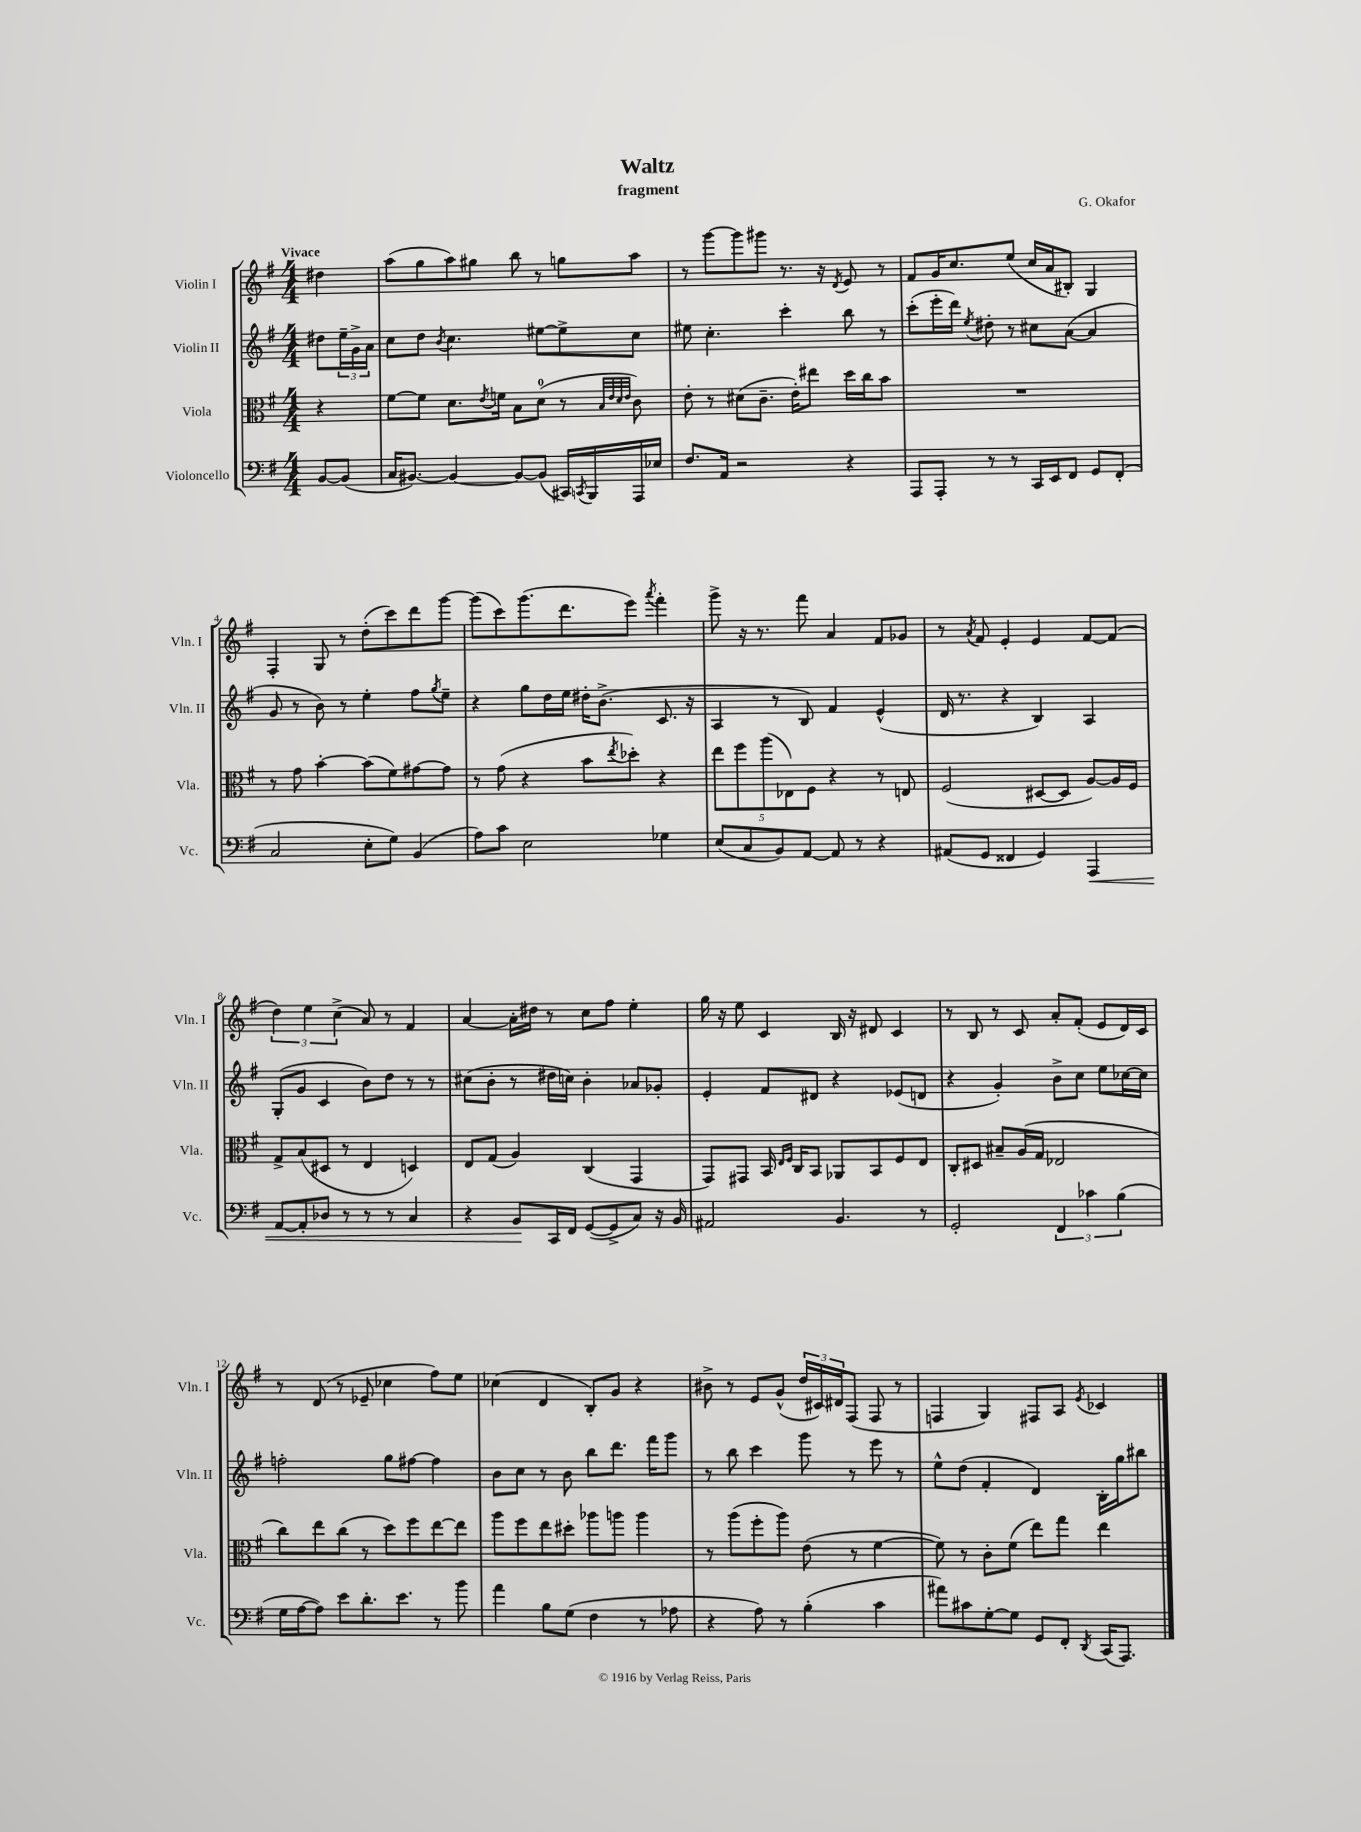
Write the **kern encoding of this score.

**kern	**dynam	**kern	**kern	**kern
*part4	*part4	*part3	*part2	*part1
*staff4	*staff4	*staff3	*staff2	*staff1
*I"Violoncello	*	*I"Viola	*I"Violin II	*I"Violin I
*I'Vc.	*	*I'Vla.	*I'Vln. II	*I'Vln. I
*clefF4	*	*clefC3	*clefG2	*clefG2
*k[f#]	*	*k[f#]	*k[f#]	*k[f#]
*M4/4	*	*M4/4	*M4/4	*M4/4
=	=	=	=	=
!	!	!	!	!LO:TX:a:B:t=Vivace
[8BB/L	.	4r	8dd#X\L	4dd#X\
(8BB/J]	.	.	24ee~\L	.
.	.	.	24g^\	.
.	.	.	24a\JJ	.
=1	=1	=1	=1	=1
16C/KL	.	[8f#\L	8cc\L	(8aa\L
[8.BB#X/J)	.	.	.	.
.	.	8f#\J]	8dd\J	8gg\
.	.	.	8qb/	.
4BB#/_	.	8.d\L	4.cc\	8aa\)
.	.	.	.	8gg#X\J
.	.	8qe/	.	.
.	.	16fn\Jk	.	.
8BB#/L_	.	8B\L	.	8bb\
(8BB#/J]	.	(8d\J	[8ee#X\L	8r
16CC#X/LL)	.	8r	8ee#^\]	8ggn\L
8qCCn/	.	.	.	.
16BBB/	.	.	.	.
.	.	32qqB/LLL	.	.
.	.	32qqe/	.	.
.	.	32qqd/	.	.
.	.	32qqe/JJJ	.	.
16AAA/	.	8c\)	8cc\J	8aa\J
16E-X/JJ	.	.	.	.
=2	=2	=2	=2	=2
8.F#/L	.	8e'\	8ee#X\	8r
.	.	8r	4.cc'\	[8ggg\L
16AA/Jk	.	.	.	.
2r	.	(8d#X\L	.	8ggg\]
.	.	8.c~\J	.	8ggg#X\J
.	.	.	4ccc'\	8.r
.	.	16e'\KL)	.	.
.	.	8ee#X\J	.	.
.	.	.	.	16r
.	.	.	.	8qd/
4r	.	16dd\LL	8bb\	8e/
.	.	16cc\J	.	.
.	.	8b\J	8r	8r
=3	=3	=3	=3	=3
8AAA/L	.	1r	(8ccc'\L	8f#/L
8AAA'/J	.	.	16eee'\L	16g/K
.	.	.	16ddd\JJ)	8.cc/
.	.	.	8qee/	.
8r	.	.	8dd#X'\	.
8r	.	.	8r	(8ee/J
16CC/LL	.	.	8cc#X\L	16cc/LL
16EE/J	.	.	.	16a/J
8FF#/J	.	.	([8a\J	8B#X'/J)
8GG/L	.	.	4a/]	4G/
(8FF#'/J	.	.	.	.
!!LO:LB:g=z
=4	=4	=4	=4	=4
2C/	.	8r	8g/	4F#'/
.	.	8g\	8r	.
.	.	[4b'\	8b\)	8G/
.	.	.	8r	8r
8E'\L	.	(8b\L]	4ee'\	(8dd'\L
8G\J)	.	8f#\)	.	8ccc\)
(4BB/	.	[8g#X\	8ff#\L	8ddd\
.	.	.	8qgg/	.
.	.	8g#\J]	8ee~\J	[8ggg\J
=5	=5	=5	=5	=5
8A\L)	.	8r	4r	(8ggg\L]
8c\J	.	(8g\	.	8ccc\)
2E\	.	4r	8gg\L	(8.ggg\
.	.	.	16dd\L	.
.	.	.	16ee\JJ	8.ddd\
.	.	8b\L	16dd#X'\KL	.
.	.	.	(8.b^\J	.
.	.	8qee/	.	.
.	.	8dd-X'\J)	.	8eee\J)
.	.	.	.	8qaaa/
4G-X\	.	4r	8.c/	4fff#'\
.	.	.	16r	.
=6	=6	=6	=6	=6
(8E/L	.	10ee\L	4A/	8ggg^\
.	.	10ff#\	.	.
8C/	.	.	.	16r
.	.	.	.	8.r
.	.	(10aa\	.	.
8BB/)	.	.	8r	.
.	.	10E-X\)	.	.
[8AA/J	.	.	8B/)	8fff#\
.	.	10F#\J	.	.
8AA/]	.	4r	4f#/	4a/
8r	.	.	.	.
4r	.	8r	(4e^^/	8f#/L
.	.	8En/	.	8g-X/J
=7	=7	=7	=7	=7
(8AA#X/L	.	(2F#/	16d/	8r
.	.	.	8.r	.
.	.	.	.	8qa/
8GG/J	.	.	.	8f#/
4FF##X/	.	.	4r	4e'/
4GG/)	.	[8D#X/L	4B/)	4e/
.	.	8D#/J]	.	.
!	!LO:HP:b	!	!	!
4AAA/	<	[8A/L)	4A/	[8f#/L
.	.	16A/L]	.	(8f#/J]
.	.	16F#/JJ	.	.
!!LO:LB:g=z
=8	=8	=8	=8	=8
[8AA/L	.	8G^/L	(8G'/L	6dd\)
8AA'/]	.	(8B/	8g/J	.
.	.	.	.	6ee\
8D-X/J	.	8D#X/J	4c/	.
.	.	.	.	(6cc^\
8r	.	8r	.	.
8r	.	4E/	8b\L)	8a/)
8r	.	.	8dd\J	8r
4C/	.	4Dn/)	8r	4f#/
.	.	.	8r	.
=9	=9	=9	=9	=9
4r	.	8E/L	(8cc#X\L	[4a/
.	.	(8G/J	8b'\J	.
8BB/L	.	4A/)	8r	16a'\LL]
.	.	.	.	16dd#X\JJ
16CC/L	[	.	16dd#X\LL	8r
16FF#/JJ	.	.	16ccn\JJ)	.
([8GG/L	.	(4C/	4b'\	8cc\L
8GG^/]	.	.	.	8ff#\J
8C/J)	.	4GG/	8a-X/L	4ee'\
16r	.	.	8g-X'/J	.
16BB/	.	.	.	.
=10	=10	=10	=10	=10
2AA#X/	.	8GG/L)	4e'/	16gg\
.	.	.	.	16r
.	.	8GG#X/J	.	8ee\
.	.	16BB/	8f#/L	4c/
.	.	16qqE/LL	.	.
.	.	16qqF#/JJ	.	.
.	.	16C/KL	.	.
.	.	8BB/J	8d#X/J	.
4.BB/	.	8AA-X/L	4r	16B/
.	.	.	.	16r
.	.	8BB/	.	8d#X/
.	.	8F#/	(8e-X/L	4c/
8r	.	8E/J	8dn/J	.
=11	=11	=11	=11	=11
2GG'/	.	8C'/L	4r	8r
.	.	8D#X/J	.	8B/
.	.	8B#X~/L	4g'/)	8r
.	.	(16A/L	.	8c/
.	.	16G/JJ	.	.
6FF#/	.	2E-X/	8b^\L	8a'/L
.	.	.	8cc\J	(8f#'/J
6c-X\	.	.	.	.
.	.	.	8ee\L	8e/L
(6B\	.	.	.	.
.	.	.	[16cc-X\L	16d/L)
.	.	.	16cc-\JJ]	16c/JJ
!!LO:LB:g=z
=12	=12	=12	=12	=12
16G\LL	.	8cc\L)	2ffn'\	8r
[16A\J	.	.	.	.
8A\J])	.	8ee\	.	(8d/
8e\L	.	(8cc\J	.	8r
8.d'\	.	8r	.	8e-X~/
.	.	8dd\L)	8gg\L	4cc-X\
8.e\J	.	.	.	.
.	.	8ff#\	[8ff#X\J	.
8r	.	[8ee\	4ff#\]	8ff#\L)
8b\	.	8ee\J]	.	8ee\J
=13	=13	=13	=13	=13
4a\	.	8aa\L	8b\L	(4cc-X\
.	.	8ff#\	8cc\J	.
8B\L	.	8ee\	8r	4d/
(8G\J	.	8dd#X'\J	8b\	.
4F#\	.	8aa-X\L	8bb\L	8B'/L)
.	.	8aan\J	8.ddd\J	8g/J
8r	.	4aa\	.	4r
.	.	.	16fff#\KL	.
8A-X\	.	.	8ggg\J	.
=14	=14	=14	=14	=14
4r	.	8r	8r	8b#X^\
.	.	(8aa\L	8bb\	8r
8A\)	.	8ff#'\	4ccc\	8e/L
8r	.	8aa\J)	.	(8g^^/J
(4B'\	.	(8e\	8ggg\	24dd/LL
.	.	.	.	24c#X/)
.	.	.	.	24d#X/J
.	.	8r	8r	(8F#/J
4c\	.	[4f#\	8eee\	8F#/
.	.	.	8r	8r
=15	=15	=15	=15	=15
8a#X\L)	.	8f#\])	8ee^^\L	4Fn/
8c#X\	.	8r	(8dd\J	.
[8G'\	.	8c'\L	4f#'/	4G/)
8G\J]	.	(8f#\J	.	.
8GG/L	.	8ee\L)	4d/)	8F#X/L
8FF#'/J	.	8gg\J	.	8A/J
8qDD/	.	.	.	8qe/
(16CC/KL	.	4ee\	16B'\LL	4c-X/
8.AAA/J)	.	.	16gg\J	.
.	.	.	8bb#X\J	.
==	==	==	==	==
*-	*-	*-	*-	*-
